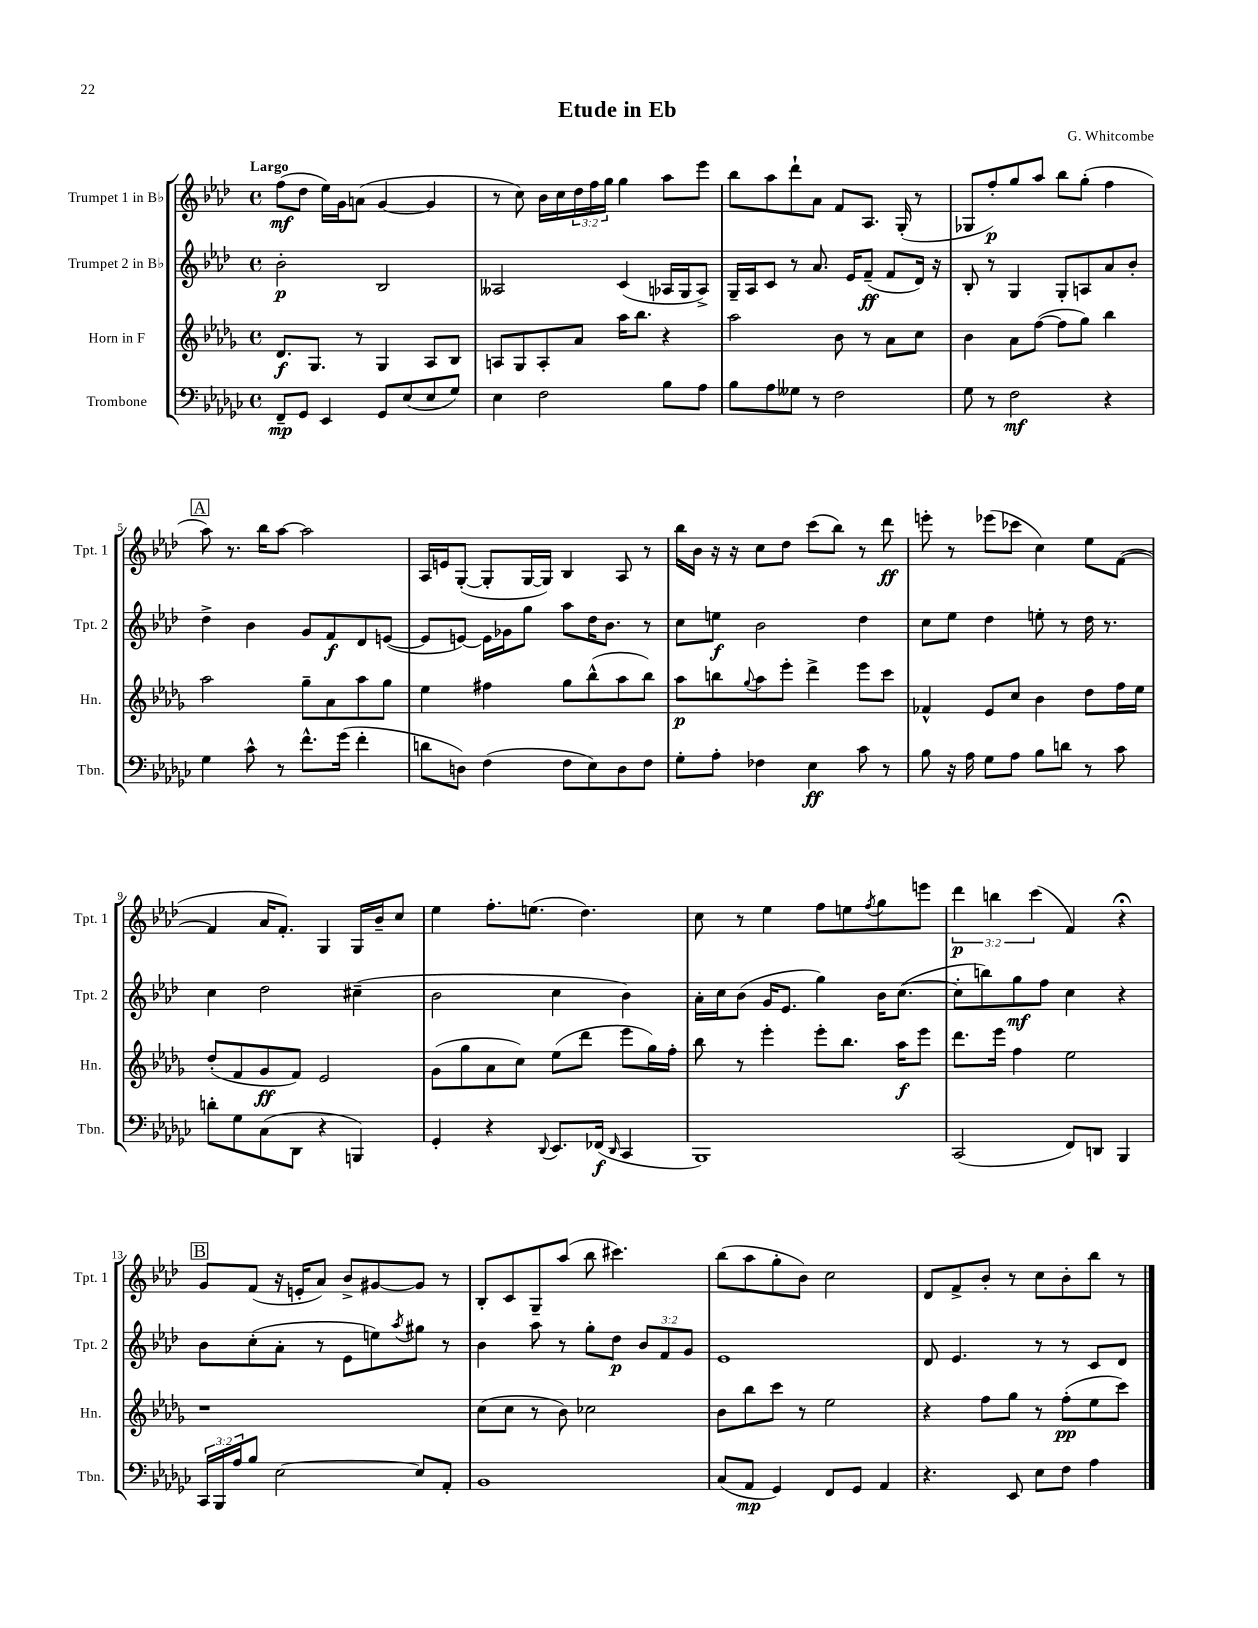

**kern	**dynam	**kern	**dynam	**kern	**dynam	**kern	**dynam
*part4	*part4	*part3	*part3	*part2	*part2	*part1	*part1
*staff4	*staff4	*staff3	*staff3	*staff2	*staff2	*staff1	*staff1
*I"Trombone	*	*I"Horn in F	*	*I"Trumpet 2 in B♭	*	*I"Trumpet 1 in B♭	*
*I'Tbn.	*	*I'Hn.	*	*I'Tpt. 2	*	*I'Tpt. 1	*
*clefF4	*	*clefG2	*	*clefG2	*	*clefG2	*
*k[b-e-a-d-g-c-]	*	*k[b-e-a-d-g-]	*	*k[b-e-a-d-]	*	*k[b-e-a-d-]	*
*M4/4	*	*M4/4	*	*M4/4	*	*M4/4	*
*met(c)	*	*met(c)	*	*met(c)	*	*met(c)	*
=1	=1	=1	=1	=1	=1	=1	=1
!	!	!	!	!	!	!LO:TX:a:B:t=Largo	!
8FF~/L	mp	8.d-/L	f	2b-'\	p	(8ff\L	mf
8GG-/J	.	.	.	.	.	8dd-\J	.
.	.	8.G-/J	.	.	.	.	.
4EE-/	.	.	.	.	.	16ee-\LL)	.
.	.	.	.	.	.	16g\J	.
.	.	8r	.	.	.	(8an\J	.
8GG-/L	.	4G-/	.	2B-/	.	[4g/	.
(8E-/	.	.	.	.	.	.	.
8E-/	.	8A-/L	.	.	.	4g/]	.
8G-/J)	.	8B-/J	.	.	.	.	.
=2	=2	=2	=2	=2	=2	=2	=2
4E-\	.	8An/L	.	2A--X/	.	8r	.
.	.	8G-/	.	.	.	8cc\)	.
2F\	.	8A'/	.	.	.	16b-\LL	.
.	.	.	.	.	.	16cc\	.
.	.	8a-/J	.	.	.	24dd-\	.
.	.	.	.	.	.	24ff\	.
.	.	.	.	.	.	24gg\JJ	.
.	.	16aa-\KL	.	(4c/	.	4gg\	.
.	.	8.bb-\J	.	.	.	.	.
8B-\L	.	4r	.	16A-X/LL	.	8aa-\L	.
.	.	.	.	16G/J	.	.	.
8A-\J	.	.	.	8A-^/J)	.	8eee-\J	.
=3	=3	=3	=3	=3	=3	=3	=3
8B-\L	.	2aa-\	.	16G~/LL	.	8bb-\L	.
.	.	.	.	16A-/J	.	.	.
8A-\	.	.	.	8c/J	.	8aa-\	.
8G--X\J	.	.	.	8r	.	8ddd-`\	.
8r	.	.	.	8.a-/	.	8a-\J	.
2F\	.	8b-\	.	.	.	8f/L	.
.	.	.	.	16e-/KL	.	.	.
.	.	8r	.	(8f~/J	ff	8.A-/J	.
.	.	8a-\L	.	8f/L	.	.	.
.	.	.	.	.	.	(16G'/	.
.	.	8cc\J	.	16d-/Jk)	.	8r	.
.	.	.	.	16r	.	.	.
=4	=4	=4	=4	=4	=4	=4	=4
8G-\	.	4b-\	.	8B-'/	.	8G-X/L	.
8r	.	.	.	8r	.	8ff'/)	p
2F\	mf	8a-\L	.	4G/	.	8gg/	.
.	.	([8ff\J	.	.	.	8aa-/J	.
.	.	8ff\L]	.	8G'/L	.	8bb-\L	.
.	.	8gg-\J)	.	8An/	.	(8gg'\J	.
4r	.	4bb-\	.	8a-/	.	4ff\	.
.	.	.	.	8b-'/J	.	.	.
!!LO:LB:g=z
!!LO:REH:place=s1:t=A
=5	=5	=5	=5	=5	=5	=5	=5
4G-\	.	2aa-\	.	4dd-^\	.	8aa-\)	.
.	.	.	.	.	.	8.r	.
8c-^^\	.	.	.	4b-\	.	.	.
.	.	.	.	.	.	16bb-\KL	.
8r	.	.	.	.	.	[8aa-\J	.
8.f^^\L	.	8gg-~\L	.	8g/L	.	2aa-\]	.
.	.	8a-\	.	8f/	f	.	.
(16g-\Jk	.	.	.	.	.	.	.
4f'\	.	8aa-\	.	8d-/	.	.	.
.	.	8gg-\J	.	([8en/J	.	.	.
=6	=6	=6	=6	=6	=6	=6	=6
8dn\L	.	4ee-\	.	8e/L]	.	16A-/LL	.
.	.	.	.	.	.	16en/J	.
8Dn\J)	.	.	.	[8en/J)	.	([8G'/J	.
(4F\	.	4ff#X\	.	16e\LL]	.	8G'/L]	.
.	.	.	.	16g-X\J	.	.	.
.	.	.	.	8gg\J	.	[16G/L	.
.	.	.	.	.	.	16G/JJ])	.
8F\L	.	8gg-\L	.	8aa-\L	.	4B-/	.
8E-\)	.	(8bb-^^\	.	16dd-\K	.	.	.
.	.	.	.	8.b-\J	.	.	.
8D\	.	8aa-\	.	.	.	8A-/	.
8F\J	.	8bb-\J)	.	8r	.	8r	.
=7	=7	=7	=7	=7	=7	=7	=7
8G-'\L	.	8aa-\L	p	8cc\L	.	16bb-\LL	.
.	.	.	.	.	.	16b-\JJ	.
8A-'\J	.	8bbn\	.	8een\J	f	16r	.
.	.	.	.	.	.	16r	.
.	.	8qqgg-/	.	.	.	.	.
4F-X\	.	8aa-\	.	2b-\	.	8cc\L	.
.	.	8eee-'\J	.	.	.	8dd-\J	.
4E-\	ff	4ddd-^\	.	.	.	(8ccc\L	.
.	.	.	.	.	.	8bb-\J)	.
8c-\	.	8eee-\L	.	4dd-\	.	8r	.
8r	.	8ccc\J	.	.	.	8ddd-\	ff
=8	=8	=8	=8	=8	=8	=8	=8
8B-\	.	4f-X^^/	.	8cc\L	.	8eeen'\	.
16r	.	.	.	8ee-\J	.	8r	.
16A-\	.	.	.	.	.	.	.
8G-\L	.	8e-/L	.	4dd-\	.	(8eee-X\L	.
8A-\J	.	8cc/J	.	.	.	8ccc-X\J	.
8B-\L	.	4b-\	.	8een'\	.	4cc\)	.
8dn\J	.	.	.	8r	.	.	.
8r	.	8dd-\L	.	16dd-\	.	8ee-\L	.
.	.	.	.	8.r	.	.	.
8c-\	.	16ff\L	.	.	.	([8f\J	.
.	.	16ee-\JJ	.	.	.	.	.
!!LO:LB:g=z
=9	=9	=9	=9	=9	=9	=9	=9
8dn'\L	.	(8dd-'/L	.	4cc\	.	4f/]	.
8G-\	.	8f/	.	.	.	.	.
(8C-\	.	8g-/	ff	2dd-\	.	16a-/KL	.
.	.	.	.	.	.	8.f'/J)	.
8DD-\J	.	8f/J)	.	.	.	.	.
4r	.	2e-/	.	.	.	4G/	.
4BBBn/)	.	.	.	(4cc#X~\	.	16G/LL	.
.	.	.	.	.	.	16b-~/J	.
.	.	.	.	.	.	8cc/J	.
=10	=10	=10	=10	=10	=10	=10	=10
4GG-'/	.	(8g-\L	.	2b-\	.	4ee-\	.
.	.	8gg-\	.	.	.	.	.
4r	.	8a-\	.	.	.	8.ff'\L	.
.	.	8cc\J)	.	.	.	.	.
.	.	.	.	.	.	(8.een\J	.
8qqDD-/	.	.	.	.	.	.	.
8.EE-/L	.	(8ee-\L	.	4cc\	.	.	.
.	.	8ddd-\J	.	.	.	4.dd-\)	.
(16FF-X/Jk	f	.	.	.	.	.	.
16qqDD-/	.	.	.	.	.	.	.
4CC-/	.	8eee-\L	.	4b-\)	.	.	.
.	.	16gg-\L)	.	.	.	.	.
.	.	16ff'\JJ	.	.	.	.	.
=11	=11	=11	=11	=11	=11	=11	=11
1BBB-)	.	8bb-\	.	16a-'\LL	.	8cc\	.
.	.	.	.	16cc\J	.	.	.
.	.	8r	.	(8b-\J	.	8r	.
.	.	4eee-'\	.	16g/KL	.	4ee-\	.
.	.	.	.	8.e-/J	.	.	.
.	.	8eee-'\L	.	4gg\)	.	8ff\L	.
.	.	8.bb-\J	.	.	.	8een\	.
.	.	.	.	.	.	8qff/	.
.	.	.	.	16b-\KL	.	8gg\	.
.	.	16aa-\KL	f	([8.cc\J	.	.	.
.	.	8eee-\J	.	.	.	8eeen\J	.
=12	=12	=12	=12	=12	=12	=12	=12
(2CC-/	.	8.ddd-\L	.	8cc'\L]	.	6ddd-\	p
.	.	.	.	8bbn\)	.	.	.
.	.	.	.	.	.	6bbn\	.
.	.	16eee-\Jk	.	.	.	.	.
.	.	4ff\	.	8gg\	mf	.	.
.	.	.	.	.	.	(6ccc\	.
.	.	.	.	8ff\J	.	.	.
8FF/L)	.	2ee-\	.	4cc\	.	4f/)	.
8DDn/J	.	.	.	.	.	.	.
4BBB-/	.	.	.	4r	.	4r;<	.
!!LO:LB:g=z
!!LO:REH:place=s1:t=B
=13	=13	=13	=13	=13	=13	=13	=13
24CC-/LL	.	1r	.	8b-\L	.	8g/L	.
24BBB-/	.	.	.	.	.	.	.
24A-/J	.	.	.	.	.	.	.
8B-/J	.	.	.	(8cc'\	.	(8f/J	.
[2E-\	.	.	.	8a-'\J	.	16r	.
.	.	.	.	.	.	16en'/KL	.
.	.	.	.	8r	.	8a-/J)	.
.	.	.	.	8e-\L	.	8b-^/L	.
.	.	.	.	8een\)	.	[8g#X/	.
.	.	.	.	8qaa-/	.	.	.
8E-/L]	.	.	.	8gg#X\J	.	8g#/J]	.
8AA-'/J	.	.	.	8r	.	8r	.
=14	=14	=14	=14	=14	=14	=14	=14
1BB-	.	(8cc\L	.	4b-\	.	8B-'/L	.
.	.	8cc\J	.	.	.	8c/	.
.	.	8r	.	8aa-\	.	8G~/	.
.	.	8b-\)	.	8r	.	(8aa-/J	.
.	.	2cc-X\	.	8gg'\L	.	8bb-\	.
.	.	.	.	8dd-\J	p	4.ccc#X\)	.
.	.	.	.	12b-/L	.	.	.
.	.	.	.	12f/	.	.	.
.	.	.	.	12g/J	.	.	.
=15	=15	=15	=15	=15	=15	=15	=15
(8C-/L	.	8b-\L	.	1e-	.	(8bb-\L	.
8AA-/J	mp	8bb-\	.	.	.	8aa-\	.
4GG-/)	.	8ccc\J	.	.	.	8gg'\	.
.	.	8r	.	.	.	8b-\J)	.
8FF/L	.	2ee-\	.	.	.	2cc\	.
8GG-/J	.	.	.	.	.	.	.
4AA-/	.	.	.	.	.	.	.
=16	=16	=16	=16	=16	=16	=16	=16
4.r	.	4r	.	8d-/	.	8d-/L	.
.	.	.	.	4.e-/	.	8f^/	.
.	.	8ff\L	.	.	.	8b-'/J	.
8EE-/	.	8gg-\J	.	.	.	8r	.
8E-\L	.	8r	.	8r	.	8cc\L	.
8F\J	.	(8ff'\L	pp	8r	.	8b-'\	.
4A-\	.	8ee-\	.	8c/L	.	8bb-\J	.
.	.	8ccc\J)	.	8d-/J	.	8r	.
==	==	==	==	==	==	==	==
*-	*-	*-	*-	*-	*-	*-	*-
